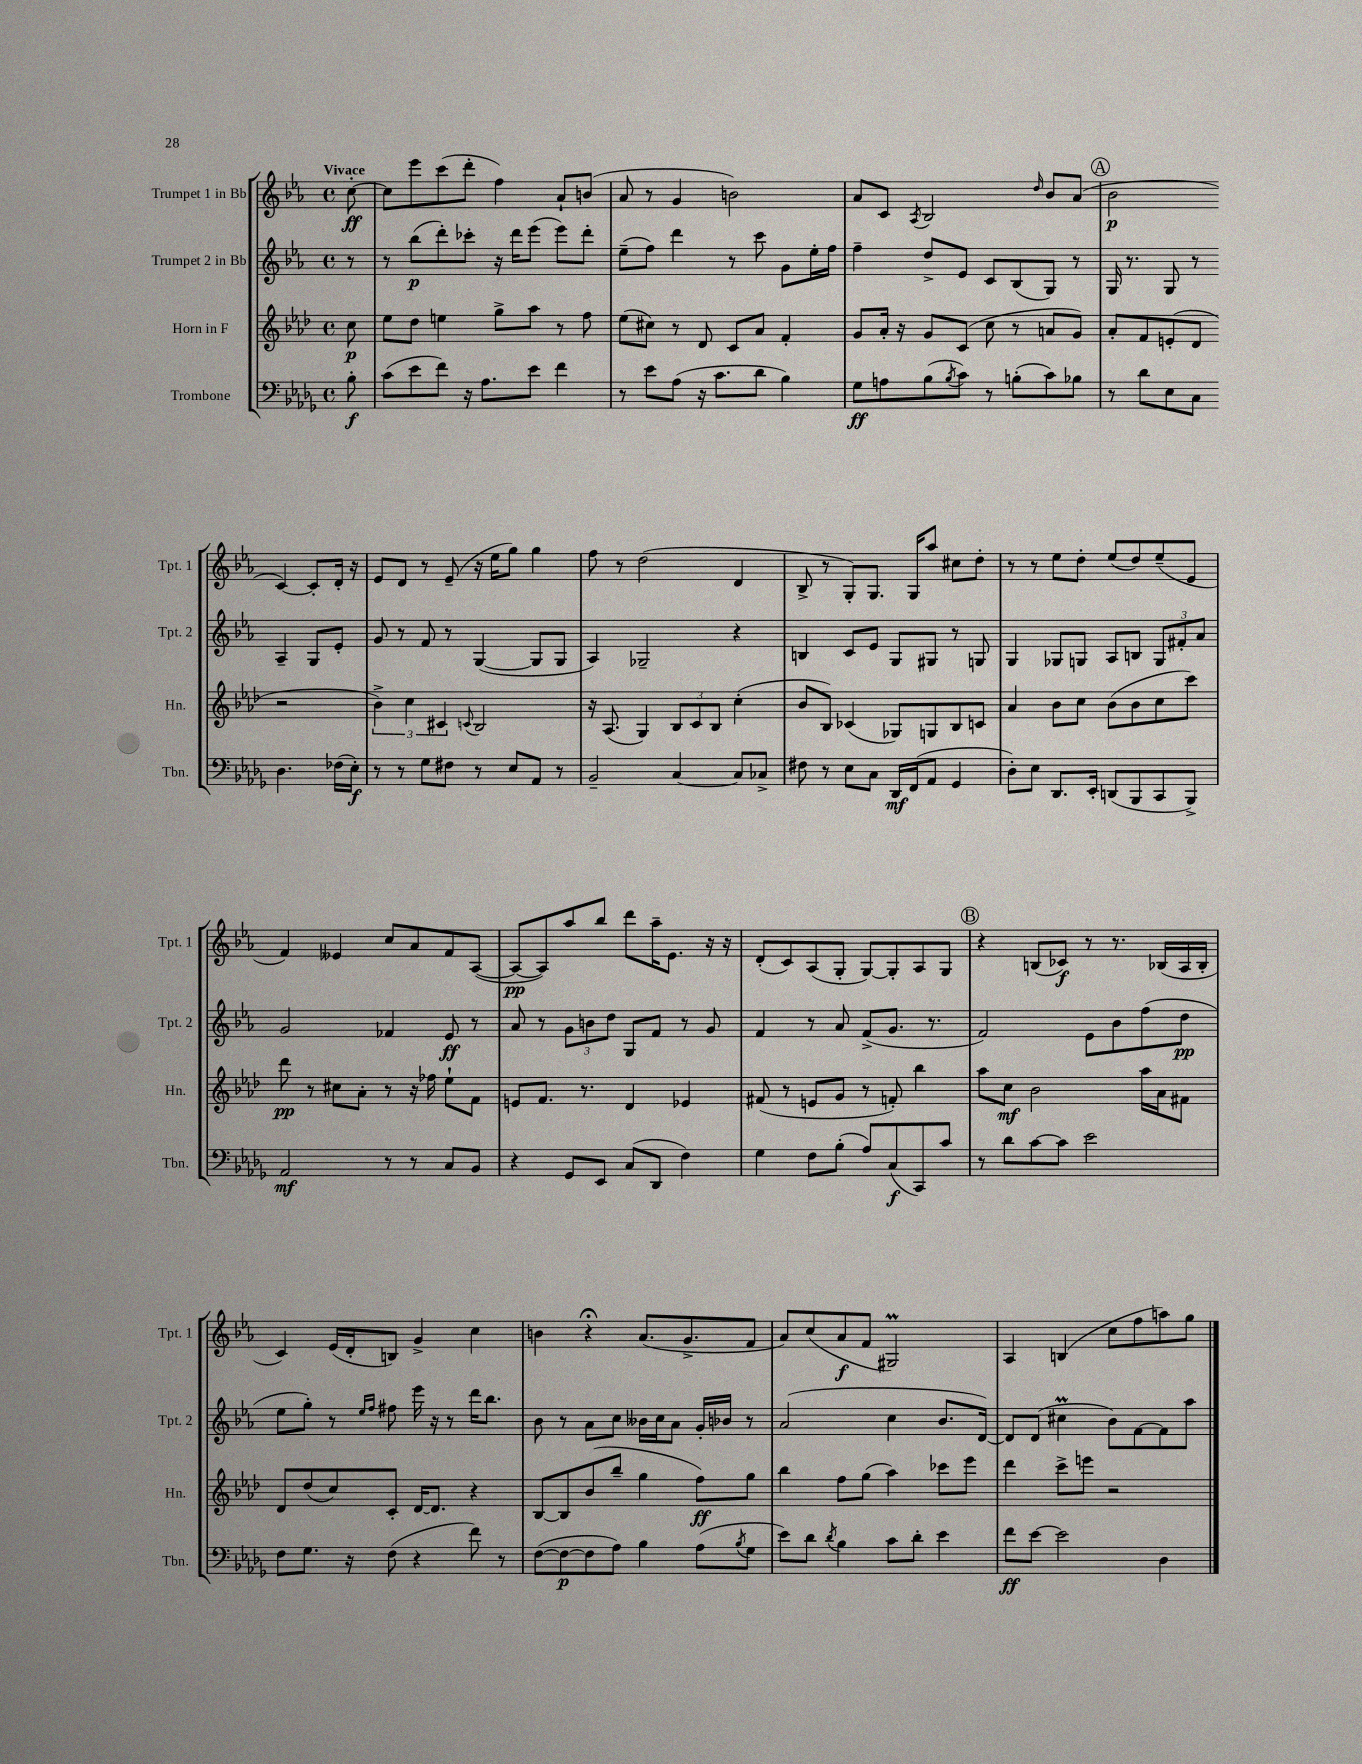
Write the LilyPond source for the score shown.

<<
\new StaffGroup <<
\new Staff = "s0" \with { instrumentName = "Trumpet 1 in Bb" shortInstrumentName = "Tpt. 1" } {
    \clef treble \key ees \major \defaultTimeSignature \time 4/4 \partial 8 \tempo "Vivace"
    c''8~-.\ff |
    c''8 ees'''8 c'''8( d'''8-. f''4) aes'8-! b'8( |
    aes'8 r8 g'4 b'2) |
    aes'8 c'8 \acciaccatura { aes8 } bes2 \grace { d''16 } bes'8 aes'8( |
    \mark \markup { \circle "A" } bes'2\p c'4~) c'8-. d'16-. r16 |
    ees'8 d'8 r8 ees'8--( r16 ees''16 g''8) g''4 |
    f''8 r8 d''2( d'4 |
    bes8-> r8 g8-.) g8. g16 aes''8 cis''8 d''8-. |
    r8 r8 ees''8 d''8-. ees''8( d''8) ees''8--( ees'8 |
    f'4) eeses'4 c''8 aes'8 f'8 aes8~( |
    aes8~\pp aes8) aes''8 bes''8 d'''8 aes''16-- ees'8. r16 r16 |
    d'8-.( c'8) aes8( g8-. g8~) g8-. aes8 g8 |
    \mark \markup { \circle "B" } r4 b8( ces'8\f) r8 r8. bes16( aes16 bes16-. |
    c'4) ees'16( d'16-. b8) g'4-> c''4 |
    b'4 r4\fermata aes'8.( g'8.-> f'8 |
    aes'8) c''8( aes'8\f f'8 gis2\prall) |
    aes4 b4( c''8 f''8 a''8) g''8 \bar "|." |
}
\new Staff = "s1" \with { instrumentName = "Trumpet 2 in Bb" shortInstrumentName = "Tpt. 2" } {
    \clef treble \key ees \major \defaultTimeSignature \time 4/4 \partial 8
    r8 |
    r8 bes''8\p( d'''8-.) ces'''8-. r16 d'''16 ees'''8( ees'''8) d'''8-. |
    ees''8--( f''8) d'''4 r8 c'''8 g'8 ees''16-. f''16 |
    f''4-- d''8-> ees'8 c'8 bes8( g8) r8 |
    \mark \markup { \circle "A" } g16 r8. g8 r8 aes4-- g8 ees'8-. |
    g'8 r8 f'8 r8 g4~( g8 g8 |
    aes4) ges2-- r4 |
    b4 c'8 ees'8 g8 gis8 r8 g8 |
    g4 ges8 g8 aes8 b8 \tuplet 3/2 { g8 fis'8-. aes'8 } |
    g'2 fes'4 ees'8\ff r8 |
    aes'8 r8 \tuplet 3/2 { g'8 b'8 d''8 } g8 f'8 r8 g'8 |
    f'4 r8 aes'8 f'8->( g'8. r8. |
    \mark \markup { \circle "B" } f'2) ees'8 bes'8 f''8( d''8\pp |
    ees''8 g''8-.) r8 \grace { ees''16 f''16 } fis''8 ees'''16 r16 r8 d'''16 bes''8. |
    bes'8 r8 aes'8 c''8 beses'16 c''16 aes'8 g'16-. bes'16 r8 |
    aes'2( c''4 bes'8. d'16~) |
    d'8 d'8( cis''4\prall bes'8) f'8~ f'8 aes''8 \bar "|." |
}
\new Staff = "s2" \with { instrumentName = "Horn in F" shortInstrumentName = "Hn." } {
    \clef treble \key aes \major \defaultTimeSignature \time 4/4 \partial 8
    c''8\p |
    ees''8 des''8 e''4 g''8-> aes''8 r8 f''8 |
    ees''8( cis''8) r8 des'8 c'8 aes'8 f'4-. |
    g'8 aes'16-. r16 g'8 c'8( c''8 r8 a'8 g'8) |
    \mark \markup { \circle "A" } aes'8-. f'8 e'8-.( des'8 r2 |
    \tuplet 3/2 { bes'4->) c''4 cis'4 } \appoggiatura { c'8 } bes2 |
    r16 aes8.( g4) \tuplet 3/2 { bes8 c'8 bes8 } c''4-.( |
    bes'8 bes8) ces'4( ges8) g8 bes8 c'8 |
    aes'4 bes'8 c''8 bes'8( bes'8 c''8 c'''8) |
    des'''8\pp r8 cis''8 aes'8-. r8 r16 fes''16 ees''8-! f'8 |
    e'8 f'8. r8. des'4 ees'4 |
    fis'8( r8 e'8 g'8 r8 f'8-.) bes''4 |
    \mark \markup { \circle "B" } aes''8 c''8\mf bes'2 aes''16 aes'16 fis'8 |
    des'8 des''8( c''8) c'8-. des'16~ des'8. r4 |
    bes8~ bes8 bes'8( bes''8-- g''4 f''8\ff) g''8 |
    bes''4 f''8 g''8( aes''4) ces'''8 ees'''8 |
    des'''4 c'''8-> e'''8 r2 \bar "|." |
}
\new Staff = "s3" \with { instrumentName = "Trombone" shortInstrumentName = "Tbn." } {
    \clef bass \key des \major \defaultTimeSignature \time 4/4 \partial 8
    bes8-.\f |
    c'8( ees'8 f'8) r16 aes8. ees'8 f'4 |
    r8 ees'8 aes8( r16 c'8. des'8 bes4) |
    ges8\ff a8 bes8( \acciaccatura { bes8 } c'8) r8 b8-.( c'8) bes8 |
    \mark \markup { \circle "A" } r8 des'8 ees8 c8 des4. fes16( ees16-.\f) |
    r8 r8 ges8 fis8 r8 ees8 aes,8 r8 |
    bes,2-- c4~ c8 ces8-> |
    fis8 r8 ees8 c8 des,16\mf f,16( aes,8 ges,4 |
    des8-.) ees8 des,8. ees,16-. d,8( bes,,8 c,8 bes,,8->) |
    aes,2\mf r8 r8 c8 bes,8 |
    r4 ges,8 ees,8 c8( des,8 f4) |
    ges4 f8 bes8-.( aes8) c8\f( c,8) c'8 |
    \mark \markup { \circle "B" } r8 des'8 c'8~ c'8 ees'2 |
    f8 ges8. r16 f8( r4 f'8) r8 |
    f8~( f8~\p f8 aes8) bes4 aes8( \acciaccatura { bes8 } ges8 |
    ees'8) des'8 \acciaccatura { des'8 } bes4 c'8 des'8-. ees'4 |
    f'8\ff ees'8~ ees'2 des4 \bar "|." |
}
>>
>>
\layout { \context { \Score \remove "Bar_number_engraver" } }
